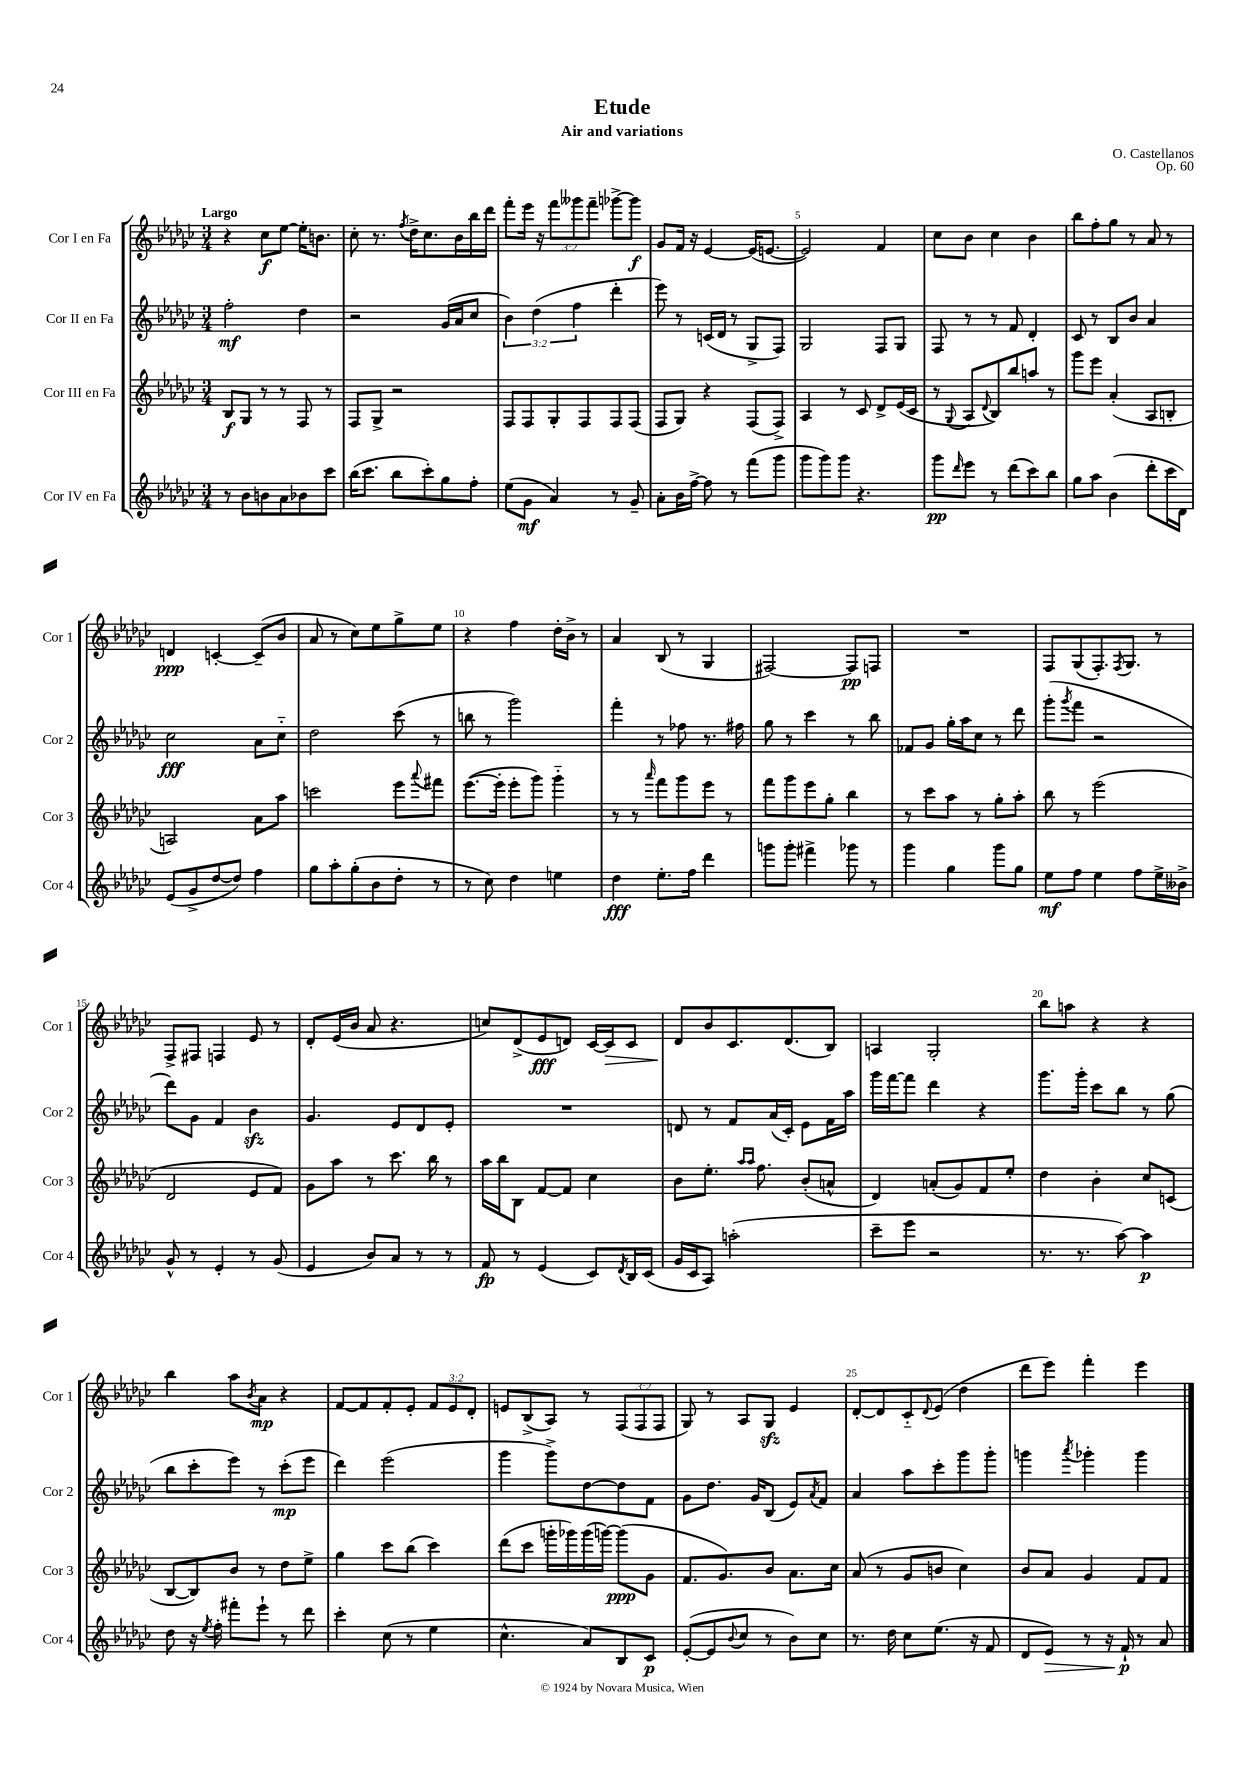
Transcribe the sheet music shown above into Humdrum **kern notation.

**kern	**dynam	**kern	**dynam	**kern	**dynam	**kern	**dynam
*part4	*part4	*part3	*part3	*part2	*part2	*part1	*part1
*staff4	*staff4	*staff3	*staff3	*staff2	*staff2	*staff1	*staff1
*I"Cor IV en Fa	*	*I"Cor III en Fa	*	*I"Cor II en Fa	*	*I"Cor I en Fa	*
*I'Cor 4	*	*I'Cor 3	*	*I'Cor 2	*	*I'Cor 1	*
*clefG2	*	*clefG2	*	*clefG2	*	*clefG2	*
*k[b-e-a-d-g-c-]	*	*k[b-e-a-d-g-c-]	*	*k[b-e-a-d-g-c-]	*	*k[b-e-a-d-g-c-]	*
*M3/4	*	*M3/4	*	*M3/4	*	*M3/4	*
=1	=1	=1	=1	=1	=1	=1	=1
!	!	!	!	!	!	!LO:TX:a:B:t=Largo	!
8r	.	8B-/L	f	2ff'\	mf	4r	.
8b-\L	.	8G-/J	.	.	.	.	.
8bn\	.	8r	.	.	.	8cc-\L	f
8a-\	.	8r	.	.	.	[8ee-\J	.
8b-X\	.	8F/	.	4dd-\	.	16ee-'\KL]	.
.	.	.	.	.	.	8.bn\J	.
8ccc-\J	.	8r	.	.	.	.	.
=2	=2	=2	=2	=2	=2	=2	=2
(16bb-\KL	.	8F/L	.	2r	.	8cc-'\	.
8.ccc-\J	.	.	.	.	.	.	.
.	.	8G-^/J	.	.	.	8.r	.
8bb-\L	.	2r	.	.	.	.	.
.	.	.	.	.	.	8qff/	.
.	.	.	.	.	.	16dd-^\KL	.
8ccc-'\)	.	.	.	.	.	8.cc-\	.
8gg-\	.	.	.	(16g-/LL	.	.	.
.	.	.	.	16a-/J	.	16b-\L	.
8ff'\J	.	.	.	8cc-/J	.	16bb-\	.
.	.	.	.	.	.	16ddd-\JJ	.
=3	=3	=3	=3	=3	=3	=3	=3
(8ee-\L	.	8F/L	.	6b-\)	.	8fff'\L	.
8g-\J	mf	8F/	.	.	.	16eee-\Jk	.
.	.	.	.	(6dd-\	.	.	.
.	.	.	.	.	.	16r	.
4a-/)	.	8G-'/	.	.	.	12fff\L	.
.	.	.	.	6ff\	.	12ggg--X\	.
.	.	8F/	.	.	.	.	.
.	.	.	.	.	.	12fff~\J	.
8r	.	8F/	.	4ddd-'\	.	[8ggg-X^\L	.
8g-~/	.	(8F/J	.	.	.	8ggg-\J]	f
=4	=4	=4	=4	=4	=4	=4	=4
8a-'\L	.	8F/L	.	8eee-\)	.	8g-/L	.
16b-\L	.	8G-/J)	.	8r	.	16f/Jk	.
[16ff^\JJ	.	.	.	.	.	16r	.
8ff\]	.	4r	.	(16cn/LL	.	[4e-/	.
.	.	.	.	16d-/JJ	.	.	.
8r	.	.	.	8r	.	.	.
(8fff\L	.	(8F/L	.	8G-^/L	.	(16e-/KL]	.
.	.	.	.	.	.	[8.en/J	.
8ggg-\J	.	8F^/J)	.	8F/J)	.	.	.
=5	=5	=5	=5	=5	=5	=5	=5
8ggg-\L	.	4A-/	.	2G-/	.	2e/])	.
8ggg-\)	.	.	.	.	.	.	.
8ggg-\J	.	8r	.	.	.	.	.
4.r	.	8c-/	.	.	.	.	.
.	.	8d-^/L	.	8F/L	.	4f/	.
.	.	(16e-/L	.	8G-/J	.	.	.
.	.	16c-/JJ	.	.	.	.	.
=6	=6	=6	=6	=6	=6	=6	=6
8ggg-\L	pp	8r	.	8F/	.	8cc-\L	.
16qqddd-/	.	8qqG-/	.	.	.	.	.
8eee-\J	.	8A-/L	.	8r	.	8b-\J	.
.	.	8qqd-/	.	.	.	.	.
8r	.	8B-/)	.	8r	.	4cc-\	.
(8ddd-\L	.	8bb-/	.	8f/	.	.	.
8ccc-\)	.	8aan/J	.	4d-'/	.	4b-\	.
8bb-\J	.	8r	.	.	.	.	.
=7	=7	=7	=7	=7	=7	=7	=7
8gg-\L	.	8ggg-\L	.	8c-/	.	8bb-\L	.
8aa-\J	.	8eee-\J	.	8r	.	8ff'\	.
(4b-\	.	(4a-'/	.	8B-/L	.	8gg-\J	.
.	.	.	.	8b-/J	.	8r	.
8ddd-'\L	.	8A-/L	.	4a-/	.	8a-/	.
16ccc-\L	.	8Bn'/J	.	.	.	8r	.
16d-\JJ)	.	.	.	.	.	.	.
!!LO:LB:g=z
=8	=8	=8	=8	=8	=8	=8	=8
(8e-/L	.	2An/)	.	2cc-\	fff	4dn/	ppp
8g-^/	.	.	.	.	.	.	.
[8dd-/	.	.	.	.	.	[4cn'/	.
8dd-/J])	.	.	.	.	.	.	.
4ff\	.	8a-\L	.	8a-\L	.	(8c~/L]	.
.	.	8aa-\J	.	8cc-\J	.	8b-/J	.
=9	=9	=9	=9	=9	=9	=9	=9
8gg-\L	.	2cccn\	.	2dd-\	.	8a-/	.
8aa-'\	.	.	.	.	.	8r	.
(8gg-'\	.	.	.	.	.	8cc-\L)	.
8b-\	.	.	.	.	.	8ee-\	.
8dd-'\J	.	8eee-\L	.	(8ccc-\	.	8gg-^\	.
.	.	8qqaaa-/	.	.	.	.	.
8r	.	8fff#X\J	.	8r	.	8ee-\J	.
=10	=10	=10	=10	=10	=10	=10	=10
8r	.	([8.eee-\L	.	8bbn\	.	4r	.
8cc-\)	.	.	.	8r	.	.	.
.	.	16eee-'\Jk]	.	.	.	.	.
4dd-\	.	8eee-'\L	.	2ggg-\)	.	4ff\	.
.	.	8ggg-\J)	.	.	.	.	.
4een\	.	4ggg-\	.	.	.	16dd-'\LL	.
.	.	.	.	.	.	16b-^\JJ	.
.	.	.	.	.	.	8r	.
=11	=11	=11	=11	=11	=11	=11	=11
4dd-\	fff	8r	.	4fff'\	.	4a-/	.
.	.	8r	.	.	.	.	.
.	.	16qqaaa-/	.	.	.	.	.
8.ee-'\L	.	8fff\L	.	8r	.	(8B-/	.
.	.	8ggg-\	.	8ff-X\	.	8r	.
16ff\Jk	.	.	.	.	.	.	.
4ddd-\	.	8eee-\J	.	8.r	.	4G-/	.
.	.	8r	.	.	.	.	.
.	.	.	.	16ff#X\	.	.	.
=12	=12	=12	=12	=12	=12	=12	=12
8gggn\L	.	8fff\L	.	8gg-\	.	[2F#X/)	.
8ggg'\J	.	8ggg-\	.	8r	.	.	.
4fff#X^\	.	8eee-\	.	4ccc-\	.	.	.
.	.	8gg-'\J	.	.	.	.	.
8ggg-X\	.	4bb-\	.	8r	.	8F#/L]	pp
8r	.	.	.	8bb-\	.	8Fn/J	.
=13	=13	=13	=13	=13	=13	=13	=13
4ggg-\	.	8r	.	8f-X/L	.	2.r	.
.	.	8ccc-\L	.	8g-/J	.	.	.
4gg-\	.	8aa-\J	.	16gg-'\LL	.	.	.
.	.	.	.	16aa-\J	.	.	.
.	.	8r	.	8cc-\J	.	.	.
8ggg-\L	.	8gg-'\L	.	8r	.	.	.
8gg-\J	.	8aa-'\J	.	8ddd-\	.	.	.
=14	=14	=14	=14	=14	=14	=14	=14
8ee-\L	mf	8bb-\	.	(8ggg-'\L	.	8F/L	.
.	.	.	.	8qggg-/	.	.	.
8ff\J	.	8r	.	8fff\J	.	(8G-/	.
4ee-\	.	(2eee-\	.	2r	.	8.F'/)	.
.	.	.	.	.	.	8qF/	.
.	.	.	.	.	.	8.G-/J	.
8ff\L	.	.	.	.	.	.	.
16ee-^\L	.	.	.	.	.	8r	.
16b--X^\JJ	.	.	.	.	.	.	.
!!LO:LB:g=z
=15	=15	=15	=15	=15	=15	=15	=15
8g-^^/	.	2d-/	.	8ddd-\L)	.	8F^/L	.
8r	.	.	.	8g-\J	.	8F#X/J	.
4e-'/	.	.	.	4f/	.	4Fn/	.
8r	.	8e-/L	.	4b-zz\	.	8e-/	.
(8g-/	.	8f/J)	.	.	.	8r	.
=16	=16	=16	=16	=16	=16	=16	=16
4e-/	.	8g-\L	.	4.g-/	.	8d-'/L	.
.	.	8aa-\J	.	.	.	(16e-/L	.
.	.	.	.	.	.	16b-/JJ	.
8b-/L)	.	8r	.	.	.	8a-/	.
8a-/J	.	8.ccc-\	.	8e-/L	.	4.r	.
8r	.	.	.	8d-/	.	.	.
.	.	16bb-\	.	.	.	.	.
8r	.	8r	.	8e-'/J	.	.	.
=17	=17	=17	=17	=17	=17	=17	=17
8f/	fp	16aa-\LL	.	2.r	.	8ccn/L)	.
.	.	16bb-\J	.	.	.	.	.
8r	.	8B-\J	.	.	.	(8d-^/	.
(4e-/	.	[8f/L	.	.	.	8e-/	fff
.	.	8f/J]	.	.	.	8dn/J)	.
8c-/L)	.	4cc-\	.	.	.	[16c-/LL	.
!	!	!	!	!	!	!	!LO:HP:b
.	.	.	.	.	.	16c-/J]	>
8qd-/	.	.	.	.	.	.	.
16B-/L	.	.	.	.	.	8c-/J	.
(16c-/JJ	.	.	.	.	.	.	.
=18	=18	=18	=18	=18	=18	=18	=18
16g-/LL	.	8b-\L	.	8dn/	.	8d-/L	.
16c-/J	.	.	.	.	.	.	.
8A-/J)	.	8.ee-'\J	.	8r	.	8b-/	]
(2aan'\	.	.	.	8f/L	.	8.c-/	.
.	.	16qqaa-/LL	.	.	.	.	.
.	.	16qqaa-/JJ	.	.	.	.	.
.	.	8.ff\	.	.	.	.	.
.	.	.	.	(16a-/L	.	.	.
.	.	.	.	16c-'/JJ)	.	(8.d-/	.
.	.	(8b-'/L	.	8e-\L	.	.	.
.	.	8an^^/J	.	16f\L	.	8B-/J)	.
.	.	.	.	16aa-\JJ	.	.	.
=19	=19	=19	=19	=19	=19	=19	=19
8ccc-~\L	.	4d-/)	.	16ggg-\LL	.	4An/	.
.	.	.	.	[16fff\J	.	.	.
8eee-\J	.	.	.	8fff\J]	.	.	.
2r	.	(8an'/L	.	4ddd-\	.	2G-'/	.
.	.	8g-/)	.	.	.	.	.
.	.	8f/	.	4r	.	.	.
.	.	8ee-'/J	.	.	.	.	.
=20	=20	=20	=20	=20	=20	=20	=20
8.r	.	4dd-\	.	8.ggg-\L	.	8bb-\L	.
.	.	.	.	.	.	8aan\J	.
8.r	.	.	.	16ggg-'\Jk	.	.	.
.	.	4b-'\	.	8ccc-\L	.	4r	.
[8aa-\)	.	.	.	8bb-\J	.	.	.
4aa-\]	p	8cc-/L	.	8r	.	4r	.
.	.	(8cn/J	.	(8gg-\	.	.	.
!!LO:LB:g=z
=21	=21	=21	=21	=21	=21	=21	=21
8dd-\	.	[8B-/L	.	8bb-\L	.	4bb-\	.
16r	.	8B-/])	.	8ccc-'\	.	.	.
8qee-/	.	.	.	.	.	.	.
16ff'\	.	.	.	.	.	.	.
8fff#X'\L	.	8b-/J	.	8eee-\J)	.	8aa-\L	.
.	.	.	.	.	.	8qb-/	.
8eee-`\J	.	8r	.	8r	.	8a-\J	mp
8r	.	8dd-\L	.	(8ccc-'\L	mp	4r	.
8ddd-\	.	8ee-^\J	.	8eee-\J	.	.	.
=22	=22	=22	=22	=22	=22	=22	=22
4ccc-'\	.	4gg-\	.	4ddd-\)	.	[8f/L	.
.	.	.	.	.	.	8f/]	.
(8cc-\	.	8ccc-\L	.	(2eee-\	.	8f'/	.
8r	.	(8bb-\J	.	.	.	8e-'/J	.
4ee-\	.	4ccc-\)	.	.	.	12f/L	.
.	.	.	.	.	.	12e-/	.
.	.	.	.	.	.	12d-'/J	.
=23	=23	=23	=23	=23	=23	=23	=23
4.cc-^^\	.	(8ddd-\L	.	4ggg-\	.	8en/L	.
.	.	8ccc-\J	.	.	.	(8B-^/	.
.	.	16gggn'\LL	.	8ggg-^\L)	.	8A-/J)	.
.	.	16ggg-X\)	.	.	.	.	.
8a-/L)	.	(16ggg-\	.	[8dd-\	.	8r	.
.	.	[16gggn\JJ)	.	.	.	.	.
8B-/	.	(8ggg\L]	ppp	8dd-\]	.	(12F/L	.
.	.	.	.	.	.	12F/	.
8c-/J	p	8g-\J	.	8f\J	.	.	.
.	.	.	.	.	.	12F/J	.
=24	=24	=24	=24	=24	=24	=24	=24
([8e-'/L	.	8.f/L	.	8g-\L	.	8G-/)	.
8e-/]	.	.	.	8.dd-\J	.	8r	.
.	.	8.g-/)	.	.	.	.	.
8qqb-/	.	.	.	.	.	.	.
8cc-/J	.	.	.	.	.	8A-/L	.
.	.	.	.	16g-/KL	.	.	.
8r	.	8b-/J	.	(8B-/J	.	8G-zz/J	.
8b-\L)	.	8.a-\L	.	8e-/L)	.	4e-/	.
.	.	.	.	8qa-/	.	.	.
8cc-\J	.	.	.	8f/J	.	.	.
.	.	16cc-\Jk	.	.	.	.	.
=25	=25	=25	=25	=25	=25	=25	=25
8.r	.	(8a-/	.	4a-/	.	[8d-'/L	.
.	.	8r	.	.	.	8d-/]	.
16dd-\	.	.	.	.	.	.	.
8cc-\L	.	8g-/L	.	8aa-\L	.	8c-/	.
.	.	.	.	.	.	8qqd-/	.
(8.ee-\J	.	8bn/J	.	8ccc-'\	.	(8e-/J	.
.	.	4cc-\)	.	8ggg-\	.	4dd-\	.
16r	.	.	.	.	.	.	.
8f/	.	.	.	8ggg-'\J	.	.	.
=26	=26	=26	=26	=26	=26	=26	=26
8d-/L	.	8b-/L	.	4gggn\	.	8ddd-\L	.
!	!LO:HP:b	!	!	!	!	!	!
8e-/J)	>	8a-/J	.	.	.	8eee-\J)	.
.	.	.	.	8qaaa-/	.	.	.
8r	.	4g-/	.	4ggg-X'\	.	4fff'\	.
16r	.	.	.	.	.	.	.
16f`/	p	.	.	.	.	.	.
8r	]	8f/L	.	4ggg-\	.	4eee-\	.
8a-/	.	8f/J	.	.	.	.	.
==	==	==	==	==	==	==	==
*-	*-	*-	*-	*-	*-	*-	*-
